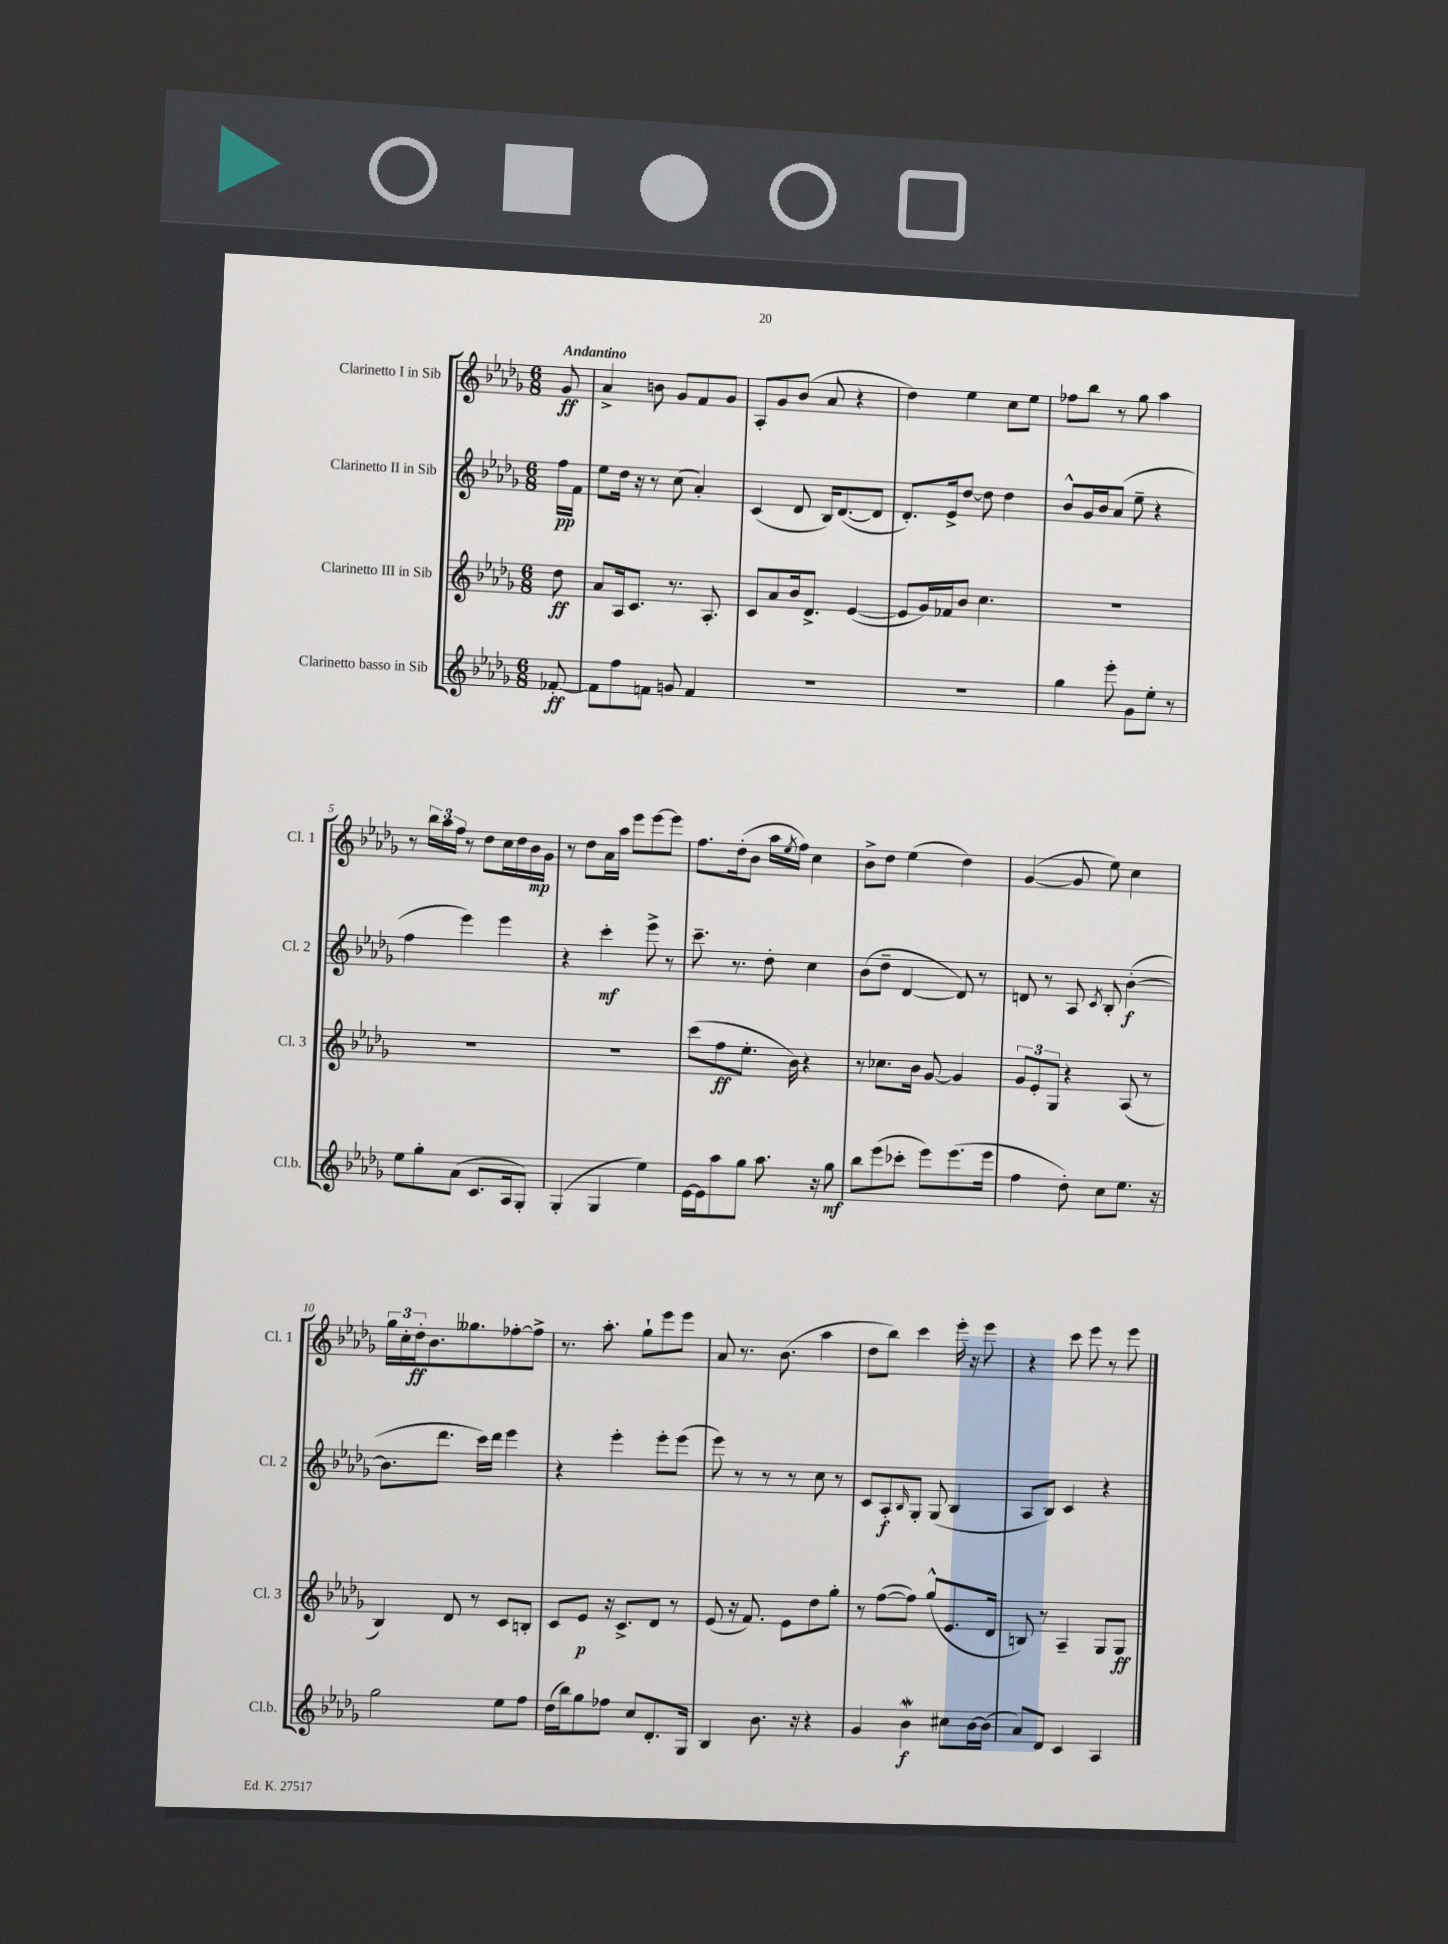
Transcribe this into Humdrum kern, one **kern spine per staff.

**kern	**dynam	**kern	**dynam	**kern	**dynam	**kern	**dynam
*part4	*part4	*part3	*part3	*part2	*part2	*part1	*part1
*staff4	*staff4	*staff3	*staff3	*staff2	*staff2	*staff1	*staff1
*I"Clarinetto basso in Sib	*	*I"Clarinetto III in Sib	*	*I"Clarinetto II in Sib	*	*I"Clarinetto I in Sib	*
*I'Cl.b.	*	*I'Cl. 3	*	*I'Cl. 2	*	*I'Cl. 1	*
*clefG2	*	*clefG2	*	*clefG2	*	*clefG2	*
*k[b-e-a-d-g-]	*	*k[b-e-a-d-g-]	*	*k[b-e-a-d-g-]	*	*k[b-e-a-d-g-]	*
*M6/8	*	*M6/8	*	*M6/8	*	*M6/8	*
=	=	=	=	=	=	=	=
!	!	!	!	!	!	!LO:TX:a:B:t=Andantino	!
[8f-X'/	ff	8dd-\	ff	16ff\LL	pp	8g-/	ff
.	.	.	.	16f\JJ	.	.	.
=1	=1	=1	=1	=1	=1	=1	=1
8f-\L]	.	8a-/L	.	8ee-\L	.	4a-^/	.
8ff\	.	16A-/k	.	16dd-\Jk	.	.	.
.	.	8.c/J	.	16r	.	.	.
8fn\J	.	.	.	8r	.	8bn\	.
8gn/	.	8.r	.	(8cc\	.	8g-/L	.
4f/	.	.	.	4a-'/)	.	8f/	.
.	.	8.A-'/	.	.	.	.	.
.	.	.	.	.	.	8g-/J	.
=2	=2	=2	=2	=2	=2	=2	=2
2.r	.	8c/L	.	(4c/	.	8A-'/L	.
.	.	8a-/	.	.	.	8g-/	.
.	.	16b-/k	.	8d-/	.	(8b-/J	.
.	.	8.d-^/J	.	.	.	.	.
.	.	.	.	16B-/KL)	.	8a-/	.
.	.	.	.	([8.d-/	.	.	.
.	.	([4e-/	.	.	.	4r	.
.	.	.	.	8d-/J]	.	.	.
=3	=3	=3	=3	=3	=3	=3	=3
2.r	.	8e-/L]	.	8.d-'/L)	.	4dd-\)	.
.	.	16g-/L)	.	.	.	.	.
.	.	16f-X/J	.	16e-^/k	.	.	.
.	.	8b-/J	.	[8dd-/J	.	4ee-\	.
.	.	4.cc\	.	8dd-\]	.	.	.
.	.	.	.	4dd-\	.	8cc\L	.
.	.	.	.	.	.	8ee-\J	.
=4	=4	=4	=4	=4	=4	=4	=4
4gg-\	.	2.r	.	8b-^^/L	.	8ff-X\L	.
.	.	.	.	16g-/L	.	8bb-\J	.
.	.	.	.	16b-/J	.	.	.
8eee-'\	.	.	.	(8a-/J	.	8r	.
8g-\L	.	.	.	8ee-~\	.	8gg-\	.
8ee-'\J	.	.	.	4r	.	4aa-\	.
8r	.	.	.	.	.	.	.
!!LO:LB:g=z
=5	=5	=5	=5	=5	=5	=5	=5
8ee-\L	.	2.r	.	4ff\	.	8r	.
8gg-'\	.	.	.	.	.	24bb-\LL	.
.	.	.	.	.	.	24aa-\	.
.	.	.	.	.	.	24ff\JJ	.
(8a-\J	.	.	.	4eee-\)	.	8r	.
8.c/L	.	.	.	.	.	8dd-\L	.
.	.	.	.	4eee-\	.	16cc\L	.
16A-/k	.	.	.	.	.	16dd-\	.
8G-'/J)	.	.	.	.	.	16b-\	mp
.	.	.	.	.	.	16g-\JJ	.
=6	=6	=6	=6	=6	=6	=6	=6
(4G-'/	.	2.r	.	4r	.	8r	.
.	.	.	.	.	.	8dd-\L	.
4G-/	.	.	.	4ccc'\	mf	16a-\L	.
.	.	.	.	.	.	16aa-\JJ	.
.	.	.	.	.	.	8eee-\L	.
4ee-\)	.	.	.	8eee-^\	.	[8eee-\	.
.	.	.	.	8r	.	8eee-\J]	.
=7	=7	=7	=7	=7	=7	=7	=7
[16e-\LL	.	(8ccc\L	.	8.ccc~\	.	8.ff\L	.
16e-\J]	.	.	.	.	.	.	.
8aa-\	.	8ff\	ff	.	.	.	.
.	.	.	.	8.r	.	(16dd-'\k	.
8gg-\J	.	8.ee-'\J	.	.	.	8b-\J	.
8.aa-\	.	.	.	8dd-'\	.	16aa-\LL	.
.	.	.	.	.	.	8qee-/	.
.	.	16b-\)	.	.	.	16ff\JJ)	.
.	.	4r	.	4cc\	.	4cc\	.
16r	.	.	.	.	.	.	.
8gg-\	mf	.	.	.	.	.	.
=8	=8	=8	=8	=8	=8	=8	=8
8bb-\L	.	8r	.	(8b-\L	.	8b-^\L	.
(8eee-\	.	8.cc-X\L	.	8dd-~\J	.	8dd-\J	.
8ccc-X'\J	.	.	.	[4d-/	.	(4ee-\	.
.	.	16b-\Jk	.	.	.	.	.
8eee-\L)	.	[8g-/	.	.	.	.	.
(8.eee-\	.	4g-/]	.	8d-/])	.	4dd-\)	.
.	.	.	.	8r	.	.	.
16eee-\Jk	.	.	.	.	.	.	.
=9	=9	=9	=9	=9	=9	=9	=9
4ff\	.	12g-/L	.	8dn/	.	([4g-/	.
.	.	12e-'/	.	.	.	.	.
.	.	.	.	8r	.	.	.
.	.	12G-/J	.	.	.	.	.
8dd-'\)	.	4r	.	8A-/	.	8g-/]	.
.	.	.	.	8qc/	.	.	.
8cc\L	.	.	.	8B-'/	.	8ee-\)	.
8.ee-\J	.	(8A-/	.	([4b-'\	f	4cc\	.
.	.	8r	.	.	.	.	.
16r	.	.	.	.	.	.	.
!!LO:LB:g=z
=10	=10	=10	=10	=10	=10	=10	=10
2gg-\	.	4B-/)	.	8.b-\L]	.	24gg-\LL	.
.	.	.	.	.	.	24cc'\	.
.	.	.	.	.	.	24dd-'\J	ff
.	.	.	.	.	.	8.b-\	.
.	.	.	.	8.ddd-\J	.	.	.
.	.	8d-/	.	.	.	.	.
.	.	.	.	.	.	8.gg--X\	.
.	.	8r	.	16ccc\LL)	.	.	.
.	.	.	.	16ddd-\JJ	.	.	.
8ee-\L	.	8c/L	.	4eee-\	.	[8ff-X'\	.
8ff\J	.	8Bn'/J	.	.	.	8ff-^\J]	.
=11	=11	=11	=11	=11	=11	=11	=11
(16dd-\LL	.	8c/L	.	4r	.	8.r	.
16bb-\J)	.	.	.	.	.	.	.
8gg-\	.	8e-/J	p	.	.	.	.
.	.	.	.	.	.	8.aa-'\	.
8ff-X\J	.	16r	.	4eee-'\	.	.	.
.	.	8.c^/L	.	.	.	.	.
8cc/L	.	.	.	.	.	8gg-`\L	.
8.d-'/	.	8d-/J	.	8eee-'\L	.	8eee-\	.
.	.	8r	.	(8eee-\J	.	8eee-\J	.
16G-/Jk	.	.	.	.	.	.	.
=12	=12	=12	=12	=12	=12	=12	=12
4B-/	.	(8e-/	.	8eee-\)	.	8a-/	.
.	.	16r	.	8r	.	8.r	.
.	.	8.f/)	.	.	.	.	.
8.b-\	.	.	.	8r	.	.	.
.	.	.	.	.	.	(8.b-\	.
.	.	8e-\L	.	8r	.	.	.
16r	.	.	.	.	.	.	.
4r	.	8dd-\	.	8cc\	.	4aa-\	.
.	.	8gg-'\J	.	8r	.	.	.
=13	=13	=13	=13	=13	=13	=13	=13
4g-/	.	8r	.	8c/L	.	8dd-\L	.
.	.	([8ff\L	.	8A-'/	f	8bb-\J)	.
.	.	.	.	16qqB-/	.	.	.
4b-W\	f	8ff\J])	.	8G-'/J	.	4ccc\	.
.	.	(8gg-^^/L	.	(8G-/	.	.	.
8cc#X\L	.	8.e-/	.	4B-/	.	16eee-'\	.
.	.	.	.	.	.	16r	.
[16b-\L	.	.	.	.	.	8eee-\	.
(16b-\JJ]	.	16d-/Jk	.	.	.	.	.
=14	=14	=14	=14	=14	=14	=14	=14
8a-/L)	.	8Bn/)	.	8A-/L	.	4r	.
8d-/J	.	8r	.	8B-/J)	.	.	.
4c/	.	4A-~/	.	4c/	.	8ccc\	.
.	.	.	.	.	.	8eee-\	.
4A-/	.	8G-/L	.	4r	.	8r	.
.	.	8G-/J	ff	.	.	8eee-\	.
==	==	==	==	==	==	==	==
*-	*-	*-	*-	*-	*-	*-	*-
